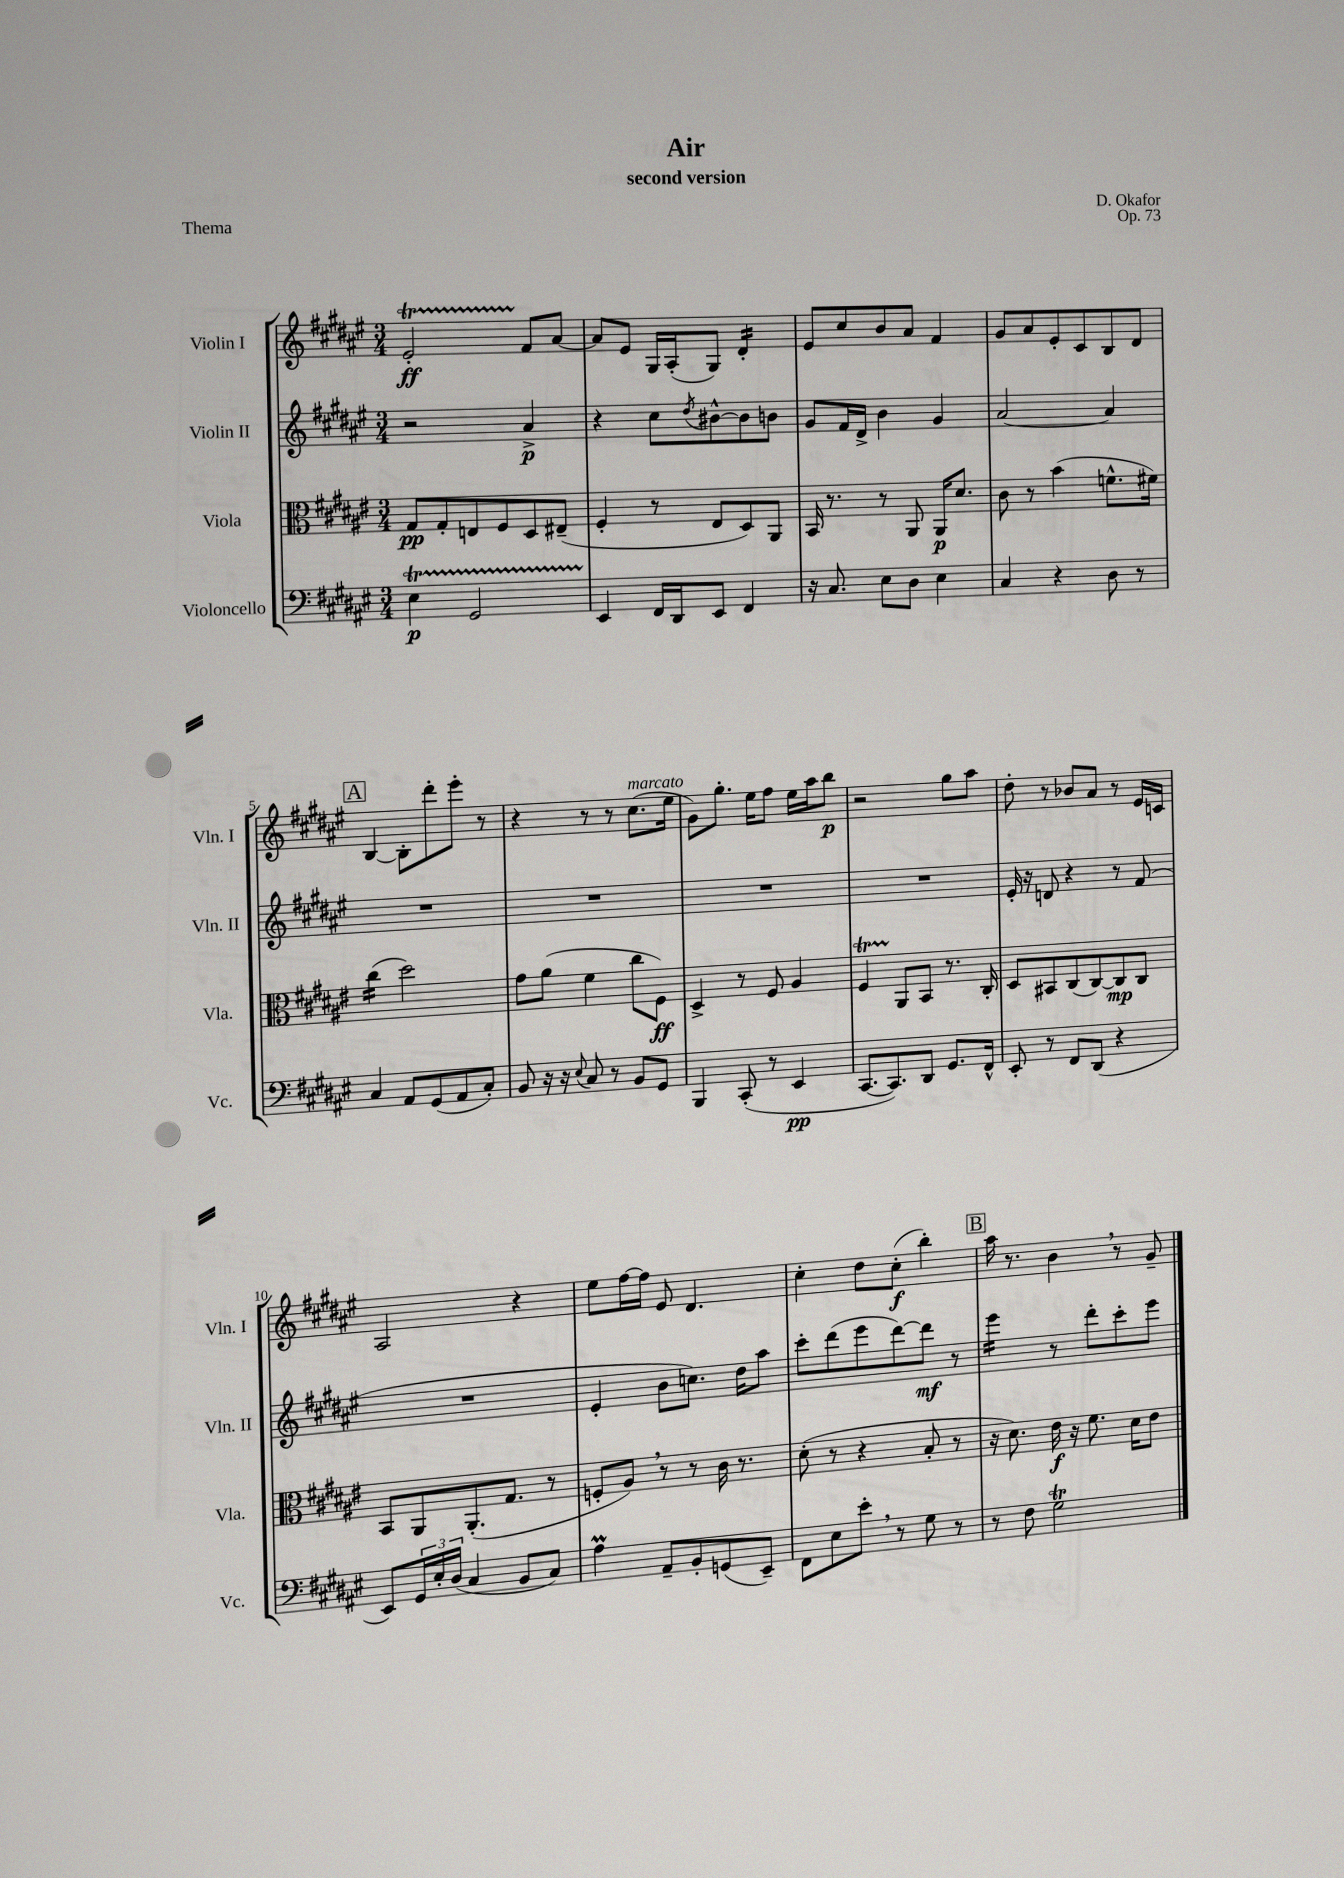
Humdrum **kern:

**kern	**kern	**kern	**kern
*staff4	*staff3	*staff2	*staff1
*clefF4	*clefC3	*clefG2	*clefG2
*k[f#c#g#d#a#e#]	*k[f#c#g#d#a#e#]	*k[f#c#g#d#a#e#]	*k[f#c#g#d#a#e#]
*M3/4	*M3/4	*M3/4	*M3/4
4E#\	8G#/L	2r	2e#'/
.	8G#'/	.	.
2GG#/	8E/	.	.
.	8F#/	.	.
.	8D#/	4a#^/	8f#/L
.	(8E#~/J	.	[8a#/J
=	=	=	=
4EE#/	4F#'/	4r	8a#/]L
.	.	.	8e#/J
16FF#/LL	8r	8cc#\L	16G#/LL
16DD#/J	.	.	(16A#'/J
.	.	8qdd#/	.
8EE#/J	8E#/L	[8b#^^\	8G#/J)
4FF#/	8D#/)	8b#\]	4d#'/
.	8AA#/J	8b\J	.
=	=	=	=
16r	16BB/	8g#/L	8e#/L
8.C#/	8.r	.	.
.	.	16f#/L	8cc#/
.	.	16d#^/JJ	.
8E#\L	8r	4b\	8b/
8D#\J	8AA#/	.	8a#/J
4E#\	16AA#/LK	4g#/	4f#/
.	8.d#/J	.	.
=	=	=	=
4C#/	8c#\	[2a#/	8g#/L
.	8r	.	8a#/
4r	(4b\	.	8e#'/
.	.	.	8c#/
8D#\	8.f^^\L	4a#/]	8B/
8r	.	.	8d#/J
.	16f#\Jk)	.	.
=	=	=	=
4C#/	(4cc#\	2.r	[4B/
8AA#/L	2dd#\)	.	8B'\]L
(8GG#/	.	.	8ddd#'\
8AA#/	.	.	8eee#'\J
8C#'/J)	.	.	8r
=	=	=	=
8BB/	8g#\L	2.r	4r
16r	(8a#\J	.	.
16r	.	.	.
8qqE#/	.	.	.
8C#/	4f#\	.	8r
8r	.	.	8r
8BB/L	8cc#\L	.	(8.cc#\L
8GG#/J	8F#\J)	.	.
.	.	.	16ee#\Jk
=	=	=	=
4BBB/	4D#^/	2.r	8g#\L)
.	.	.	8.gg#'\J
(8CC#'/	8r	.	.
.	.	.	16ee#\LK
8r	8F#/	.	8ff#\J
4EE#/	4A#/	.	16ee#\LL
.	.	.	16aa#\J
.	.	.	8bb\J
=	=	=	=
[8.CC#/L	4F#/	2.r	2r
8.CC#/])	.	.	.
.	8AA#/L	.	.
8DD#/J	8BB/J	.	.
8.GG#/L	8.r	.	8gg#\L
.	.	.	8aa#\J
16FF#^^/Jk	16C#'/	.	.
=	=	=	=
8EE#'/	8D#/L	16e#'/	8dd#'\
.	.	16r	.
8r	8BB#/	8d/	8r
8FF#/L	(8C#/	4r	8b-/L
(8DD#/J	[8C#/)	.	8a#/J
4r	8C#/]	8r	8r
.	8C#/J	(8f#/	16e#/LL
.	.	.	16c/JJ
=	=	=	=
8EE#/L)	8BB/L	2.r	2A#/
24GG#/L	8AA#/	.	.
24E#'/	.	.	.
(24D#/JJ	.	.	.
4C#/	(8.AA#'/	.	.
.	8.G#/J	.	.
8BB/L	.	.	4r
8C#/J)	8r	.	.
=	=	=	=
4A#\	8F'/L	4e#'/	8ee#\L
.	8A#/J)	.	[16ff#\L
.	.	.	16ff#\]JJ
8AA#~/L	8r	8b\L	8e#/
8BB'/	8r	8.cc\J)	4.d#/
(8GG/	16c#\	.	.
.	8.r	16dd#\LK	.
8EE#~/J)	.	8aa#\J	.
=	=	=	=
8FF#\L	(8d#'\	8ccc#'\L	4cc#'\
8E#\	8r	(8ddd#\	.
8e#'\J	4r	8eee#\	8dd#\L
8r	.	[8ddd#\)	(8cc#'\J
8G#\	8B'/	8ddd#\]J	4bb'\)
8r	8r	8r	.
=	=	=	=
8r	16r	4eee#\	16aa#\
.	8.d#\)	.	8.r
8F#\	.	.	.
2G#\	16e#\	8r	4b\
.	16r	.	.
.	8.f#\	8ddd#'\L	.
.	.	8ccc#'\	8r
.	16d#\LK	.	.
.	8e#\J	8eee#\J	8g#~/
==	==	==	==
*-	*-	*-	*-
